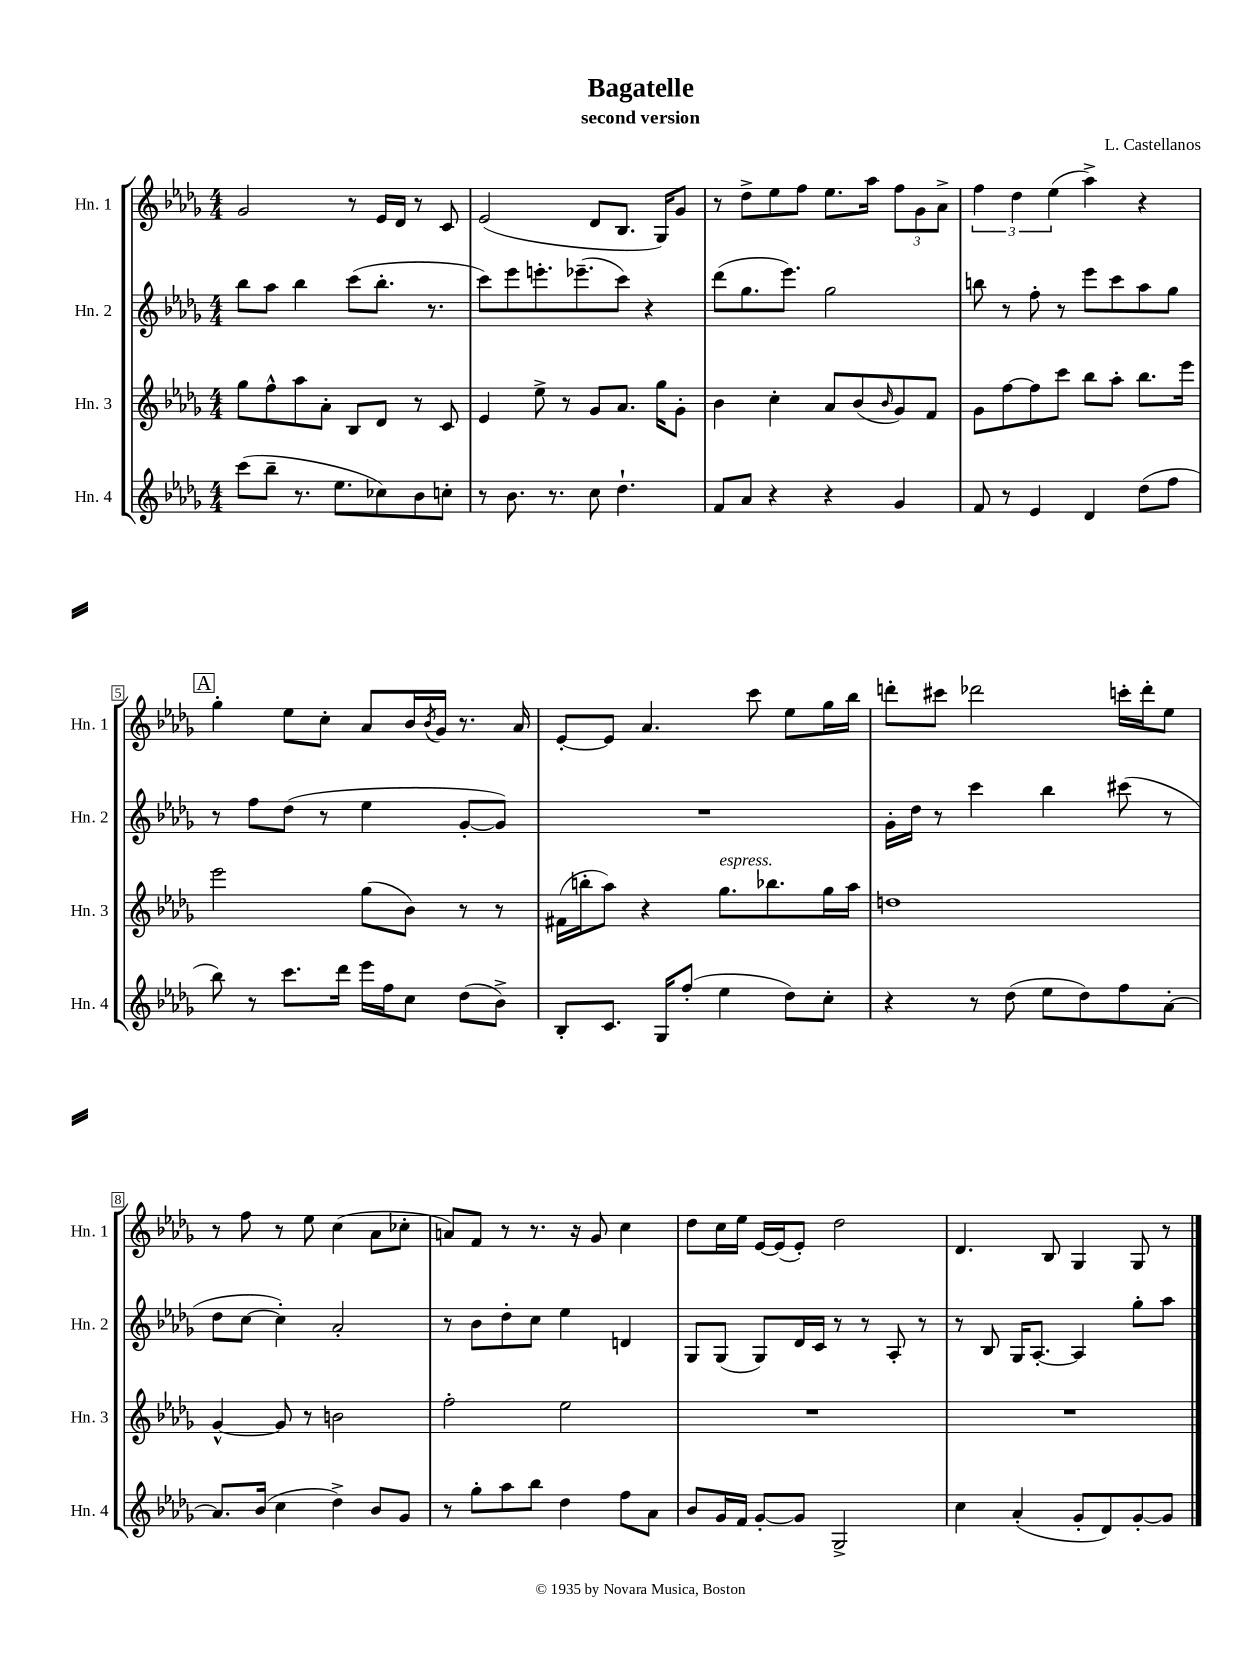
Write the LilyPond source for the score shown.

\header { title = "Bagatelle" composer = "L. Castellanos" subtitle = "second version" }
<<
\new StaffGroup <<
\new Staff = "s0" \with { instrumentName = "Hn. 1" shortInstrumentName = "Hn. 1" } {
    \clef treble \key des \major \numericTimeSignature \time 4/4
    ges'2 r8 ees'16 des'16 r8 c'8 |
    ees'2( des'8 bes8. ges16) ges'8 |
    r8 des''8-> ees''8 f''8 ees''8. aes''16 \tuplet 3/2 { f''8 ges'8 aes'8-> } |
    \tuplet 3/2 { f''4 des''4 ees''4( } aes''4->) r4 |
    \mark \markup { \box "A" } ges''4-. ees''8 c''8-. aes'8 bes'16 \acciaccatura { bes'8 } ges'16 r8. aes'16 |
    ees'8~-. ees'8 aes'4. c'''8 ees''8 ges''16 bes''16 |
    d'''8-. cis'''8 des'''2 c'''16-. des'''16-. ees''8 |
    r8 f''8 r8 ees''8 c''4( aes'8 ces''8-. |
    a'8) f'8 r8 r8. r16 ges'8 c''4 |
    des''8 c''16 ees''16 ees'16~ ees'16( ees'8-.) des''2 |
    des'4. bes8 ges4 ges8 r8 \bar "|." |
}
\new Staff = "s1" \with { instrumentName = "Hn. 2" shortInstrumentName = "Hn. 2" } {
    \clef treble \key des \major \numericTimeSignature \time 4/4
    bes''8 aes''8 bes''4 c'''8( bes''8.-. r8. |
    c'''8) ees'''8 e'''8.-. ees'''8.--( c'''8) r4 |
    des'''8( ges''8. ees'''8.) ges''2 |
    b''8 r8 f''8-. r8 ees'''8 c'''8 aes''8 ges''8 |
    \mark \markup { \box "A" } r8 f''8 des''8( r8 ees''4 ges'8~-. ges'8) |
    R1 |
    ges'16-. des''16 r8 c'''4 bes''4 cis'''8( r8 |
    des''8 c''8~ c''4-.) aes'2-. |
    r8 bes'8 des''8-. c''8 ees''4 d'4 |
    ges8 ges8( ges8) des'16 c'16 r8 r8 aes8-. r8 |
    r8 bes8 ges16 aes8.~-. aes4 ges''8-. aes''8 \bar "|." |
}
\new Staff = "s2" \with { instrumentName = "Hn. 3" shortInstrumentName = "Hn. 3" } {
    \clef treble \key des \major \numericTimeSignature \time 4/4
    ges''8 f''8-^ aes''8 aes'8-. bes8 des'8 r8 c'8 |
    ees'4 ees''8-> r8 ges'8 aes'8. ges''16 ges'8-. |
    bes'4 c''4-. aes'8 bes'8( \grace { bes'16 } ges'8) f'8 |
    ges'8 f''8~ f''8 c'''8 bes''8 aes''8-. bes''8. ees'''16 |
    \mark \markup { \box "A" } ees'''2 ges''8( bes'8) r8 r8 |
    fis'16( b''16-. aes''8) r4 ges''8.^\markup { \italic "espress." } bes''8. ges''16 aes''16 |
    d''1 |
    ges'4~-^ ges'8 r8 b'2 |
    f''2-. ees''2 |
    R1 |
    R1 \bar "|." |
}
\new Staff = "s3" \with { instrumentName = "Hn. 4" shortInstrumentName = "Hn. 4" } {
    \clef treble \key des \major \numericTimeSignature \time 4/4
    c'''8( bes''8-- r8. ees''8. ces''8) bes'8 c''8-. |
    r8 bes'8. r8. c''8 des''4.-! |
    f'8 aes'8 r4 r4 ges'4 |
    f'8 r8 ees'4 des'4 des''8( f''8 |
    \mark \markup { \box "A" } bes''8) r8 c'''8. des'''16 ees'''16 f''16 c''8 des''8( bes'8->) |
    bes8-. c'8. ges16 f''8-.( ees''4 des''8) c''8-. |
    r4 r8 des''8( ees''8 des''8) f''8 aes'8~-. |
    aes'8. bes'16( c''4 des''4->) bes'8 ges'8 |
    r8 ges''8-. aes''8 bes''8 des''4 f''8 aes'8 |
    bes'8 ges'16 f'16 ges'8~-. ges'8 ges2-> |
    c''4 aes'4-.( ges'8-. des'8) ges'8~-. ges'8 \bar "|." |
}
>>
>>
\layout { \context { \Score \override BarNumber.stencil = #(make-stencil-boxer 0.1 0.3 ly:text-interface::print) } }
